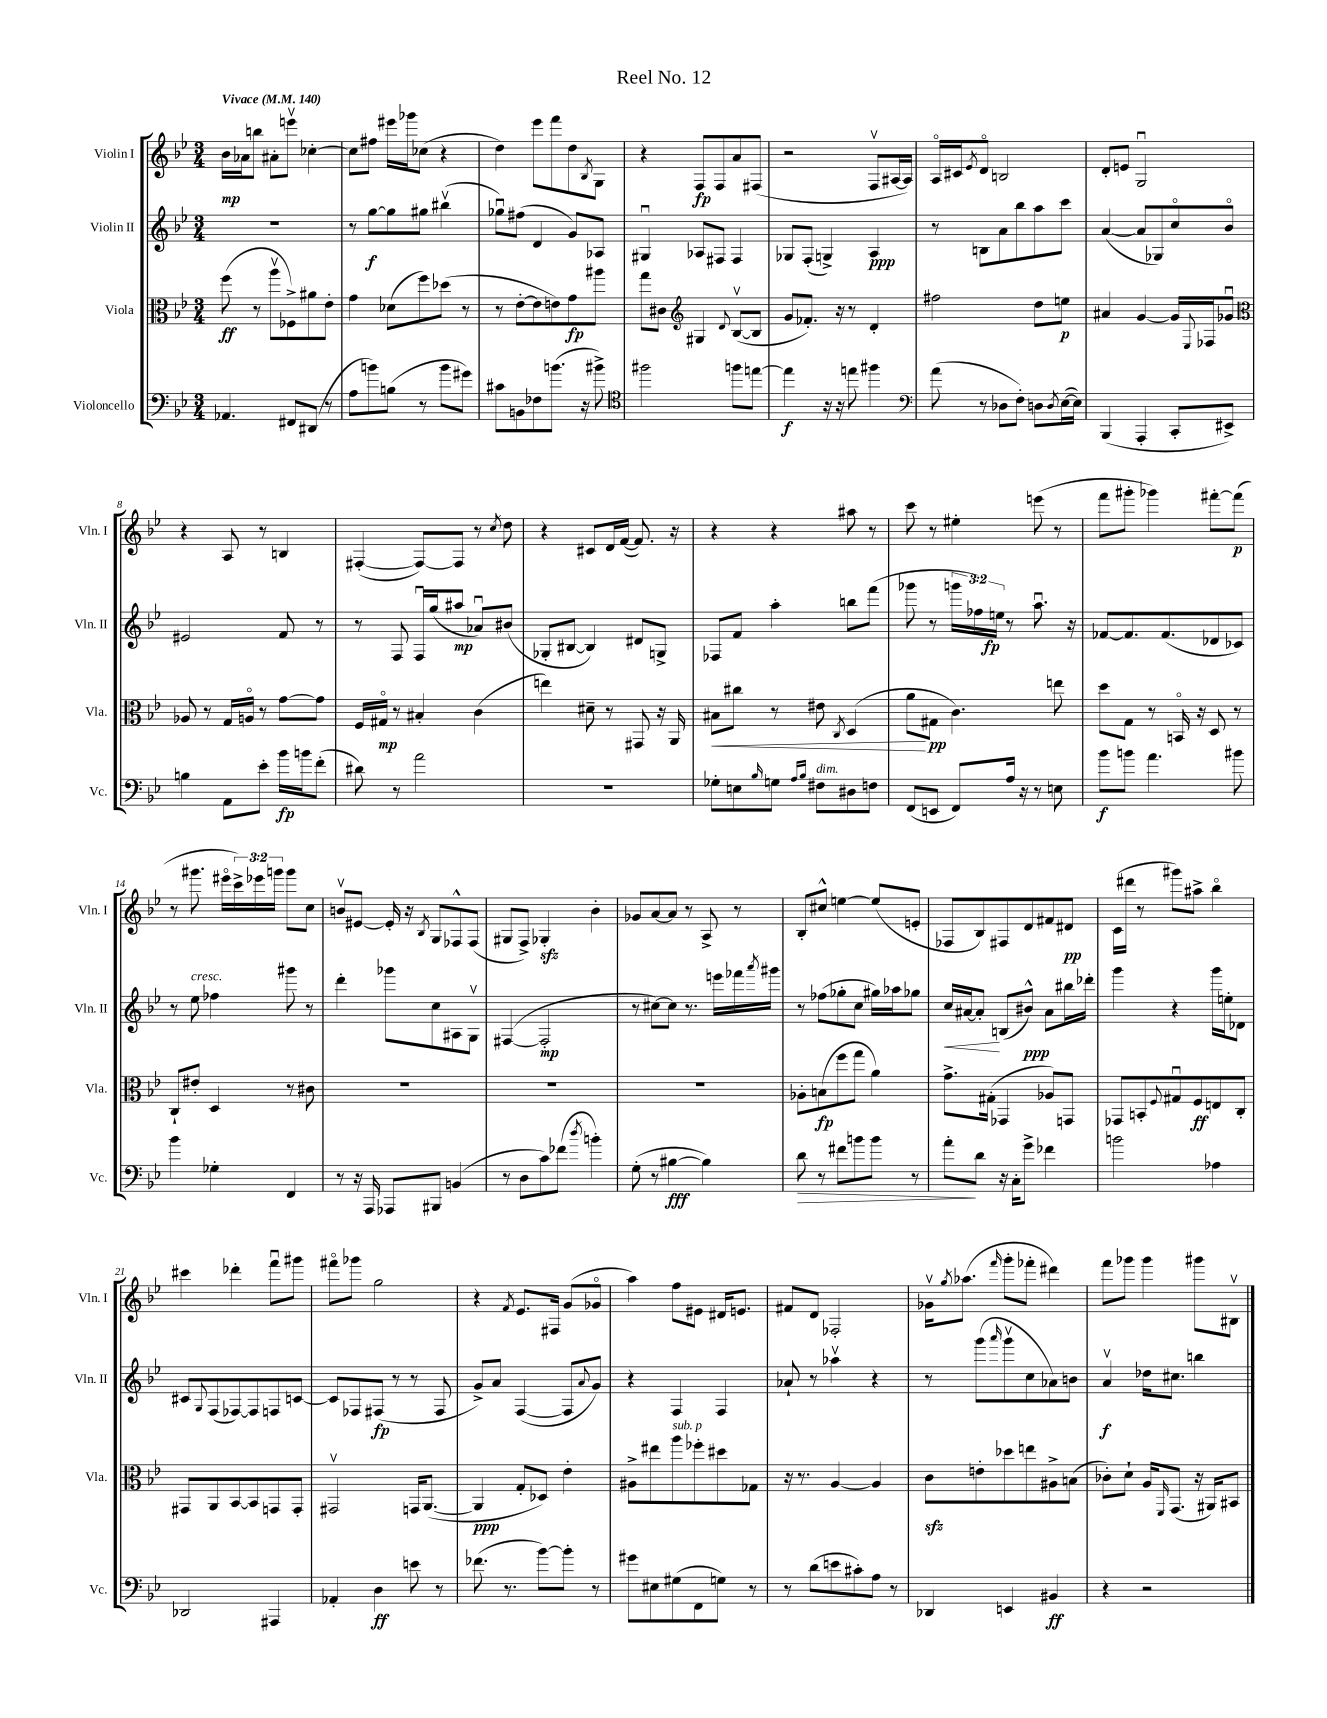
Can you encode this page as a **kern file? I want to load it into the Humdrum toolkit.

**kern	**kern	**kern	**kern
*staff4	*staff3	*staff2	*staff1
*clefF4	*clefC3	*clefG2	*clefG2
*k[b-e-]	*k[b-e-]	*k[b-e-]	*k[b-e-]
*M3/4	*M3/4	*M3/4	*M3/4
*MM140	*MM140	*MM140	*MM140
4.AA-	(8ff	2.r	16b-
.	.	.	16a-
.	8r	.	8bb
.	8aav	.	8a#'
8FF#	8F-^)	.	8eeev
(8DD#	8a#	.	[4cc-'
8r	8e-'	.	.
=	=	=	=
8A	4g	8r	8cc-]
8b)	.	[8gg	8ff#
(8B	(8d-	8gg]	16eee#
.	.	.	16ggg-
8r	8ff)	8gg#	(8cc-
8b	(8dd-	(4bb#v	4r
8g#)	8r	.	.
=	=	=	=
8c#	8r	8gg-u)	4dd)
8BB	[8e-'	(8ff#	.
8F-	8e-]	4d	8eee-
(8.b	8e)	.	8fff
.	8g	8g)	8dd
16r	.	.	.
.	.	.	8qB-
8b#^)	8aa#	8A-	8G
=	=	=	=
*clefC4	*	*	*
2ff#	8gg	4G#u	4r
.	8c#	.	.
*	*clefG2	*	*
.	4G#	8A-	8F
.	.	8F#	8F
.	8qqd	.	.
8ff	([8B-v	4F#	8a
[8ee	8B-]	.	(8F#
=	=	=	=
4ee]	8g	8G-	2r
.	8.f-')	(8F'	.
16r	.	4G^)	.
16r	16r	.	.
8ee	8r	.	.
4ff#	4d'	4A	8Fv
.	.	.	[16A#
.	.	.	16A#])
=	=	=	=
*clefF4	*	*	*
(8a	2ff#	8r	16Ao
.	.	.	16c#
.	.	.	8qe-
8r	.	8B	8do
8D-	.	8a	2B
8F')	.	8bb-	.
8D	8dd	8aa	.
8qD	.	.	.
([16E-	8ee	8ccc	.
16E-])	.	.	.
=	=	=	=
(4BBB-	4a#	([4a	8d'
.	.	.	8e
4AAA'	[4g	8a]	2Gu
.	.	8G-)	.
8CC'	16g]	8cco	.
.	8qqE-	.	.
.	16F-	.	.
8EE#^)	8g-u	8b-o	.
=	=	=	=
*	*clefC3	*	*
4B	8A-	2e#	4r
.	8r	.	.
8AA	16G	.	8A
.	16Ao	.	.
8e-'	8r	.	8r
16b-	[8g	8f	4B
16b	.	.	.
(8f'	8g]	8r	.
=	=	=	=
8d#)	16F	8r	([4F#'
.	16G#o	.	.
8r	8r	8F	.
2a	4B#'	16Fu	8F#_)
.	.	(16gg	.
.	.	8aa#	8F#]
.	(4c	8a-u)	8r
.	.	.	8qcc
.	.	(8b#	8dd
=	=	=	=
2.r	4ee)	8G-'	4r
.	.	[8B#	.
.	8d#~	4B#])	8c#
.	8r	.	16d
.	.	.	([16f
.	8GG#	8d#	8.f])
.	16r	8G^	.
.	16AA	.	16r
=	=	=	=
8G-'	8B#	8F-	4r
8E	8cc#	8f	.
16qqB-	.	.	.
8G	8r	4aa'	4r
16qqA	.	.	.
16qqB-	.	.	.
8F#	8e#	.	.
.	8qC	.	.
8D#	(4D	8bb	8aa#
8F	.	(8fff	8r
=	=	=	=
(8FF	8a	8ggg-	8ccc
8EE	8G#	8r	8r
8FF)	4.c)	24ggg	4ee#'
.	.	24ff-)	.
.	.	24ee	.
16A	.	8r	.
16r	.	.	.
8r	.	8.aau	(8eee
8E	8ee	.	8r
.	.	16r	.
=	=	=	=
8b-	8dd	[8f-	8fff
8b	8G	8.f-]	8ggg#'
4.a	8r	.	4ggg-)
.	.	(8.f-	.
.	16BBo	.	.
.	16r	.	.
.	8D	8d-	[8fff#'
8b#	8r	8c-)	(8fff#]
=	=	=	=
4b-	8C`	8r	8r
.	8e#'	8ee-	8.ggg#
4G-'	4D	4ff-	.
.	.	.	16eee#o
.	.	.	24ccc^)
.	.	.	24eee-
.	.	.	24ggg
4FF	8r	8ggg#	8ggg
.	8c#	8r	8cc
=	=	=	=
8r	2.r	4ddd'	8bv
16r	.	.	[8e#
16AAA	.	.	.
8AAA-	.	8ggg-	16e#']
.	.	.	16r
.	.	.	8qB-
8BBB#	.	8cc	8G
(4BB	.	8A#	8F-^^
.	.	8Gv	(8F-
=	=	=	=
8r	2.r	([4F#	8G#
8D	.	.	8F^)
8c)	.	2F#']	4G-'
(8f-	.	.	.
8qdd	.	.	.
4b')	.	.	4b-'
=	=	=	=
(8G'	2.r	8r	8g-
8r	.	[8cc#)	[8a
[4B#	.	8cc#]	8a]
.	.	8.r	8r
4B#])	.	.	8A^
.	.	16eee	.
.	.	16fff-	8r
.	.	8qaaa	.
.	.	16ggg#	.
=	=	=	=
8d	8A-'	8r	8B-'
8r	(8B	(8ff-	8cc#^^
8f#	8ff	8gg-'	[4ee
8b	8gg	8cc	.
8b	4a)	16gg#)	(8ee]
.	.	16aa-	.
8r	.	8gg-	8e'
=	=	=	=
8a'	8.g^	16cc	8F-
.	.	[16a#	.
8d	.	8a#']	8B-)
.	(16G#'	.	.
16r	4GG-	(8B	8F#
16C'	.	.	.
8g^	.	8b#^^)	8d
4f-	8A-)	8a#	8f#
.	8GG	16bb#	8d#
.	.	16ddd-'	.
=	=	=	=
2b	8GG-	4ggg	(16c
.	.	.	16ddd#
.	8BB'	.	8r
.	8qqF	.	.
.	8G#u	4r	8ggg#)
.	8F	.	8aa#^
4A-	8E	16ggg	4bb-o
.	.	16ee'	.
.	8C'	8d-	.
=	=	=	=
2DD-	8GG#	8c#	4ccc#
.	.	8qqG	.
.	8AA	(8F	.
.	[8BB-	[8F-)	4ddd-'
.	8BB-]	8F-]	.
4AAA#	8GG	8F	8fffu
.	8GG'	[8c	8ggg#
=	=	=	=
4AA-'	2GG#v	8c]	8fff#o
.	.	8F-	8ggg-
4D	.	(8F#	2gg
.	.	8r	.
8e	16GG	8r	.
.	([8.AA	.	.
8r	.	8F#	.
=	=	=	=
(8.f-	4AA]	8g^)	4r
.	.	8a	.
8.r	.	.	.
.	.	.	8qf
.	8G'	([4F	8.e-
[8b-)	8D-)	.	.
.	.	.	16F#
8b-']	4e-'	8F]	(8g
.	.	8qqa	.
8r	.	8g)	8g-o
=	=	=	=
8g#	8A#^	4r	4aa)
8E#	8ee#	.	.
(8G#	8aa	4F	8ff
8FF	8ff-'	.	8e#
8G)	8dd#	4F	16d#
.	.	.	8.e
8r	8G-	.	.
=	=	=	=
8r	16r	8a-`	8f#
.	8.r	.	.
(8d	.	8r	8d
8e	[4A	4aa-v	2F-'
8c#')	.	.	.
8A	4A]	4r	.
8r	.	.	.
=	=	=	=
4DD-	8c	8r	16g-v
.	.	.	8qgg
.	.	.	(8.aa-
.	8e'	(8ggg	.
.	.	16qqaaa	16qqfff
4EE	8dd-	8gggv	8ggg'
.	8ee	8cc	8fff-'
4BB#	8A#^	8a-)	4ddd#)
.	(8B	8b	.
=	=	=	=
4r	8c-')	4av	8fff
.	8d`	.	8ggg-
2r	16A	16dd-	4ggg-
.	16qqFF	.	.
.	(8.GG	8.cc#	.
.	16r	4bb	8ggg#
.	16AA#)	.	.
.	8BB#	.	8B#v
==	==	==	==
*-	*-	*-	*-
